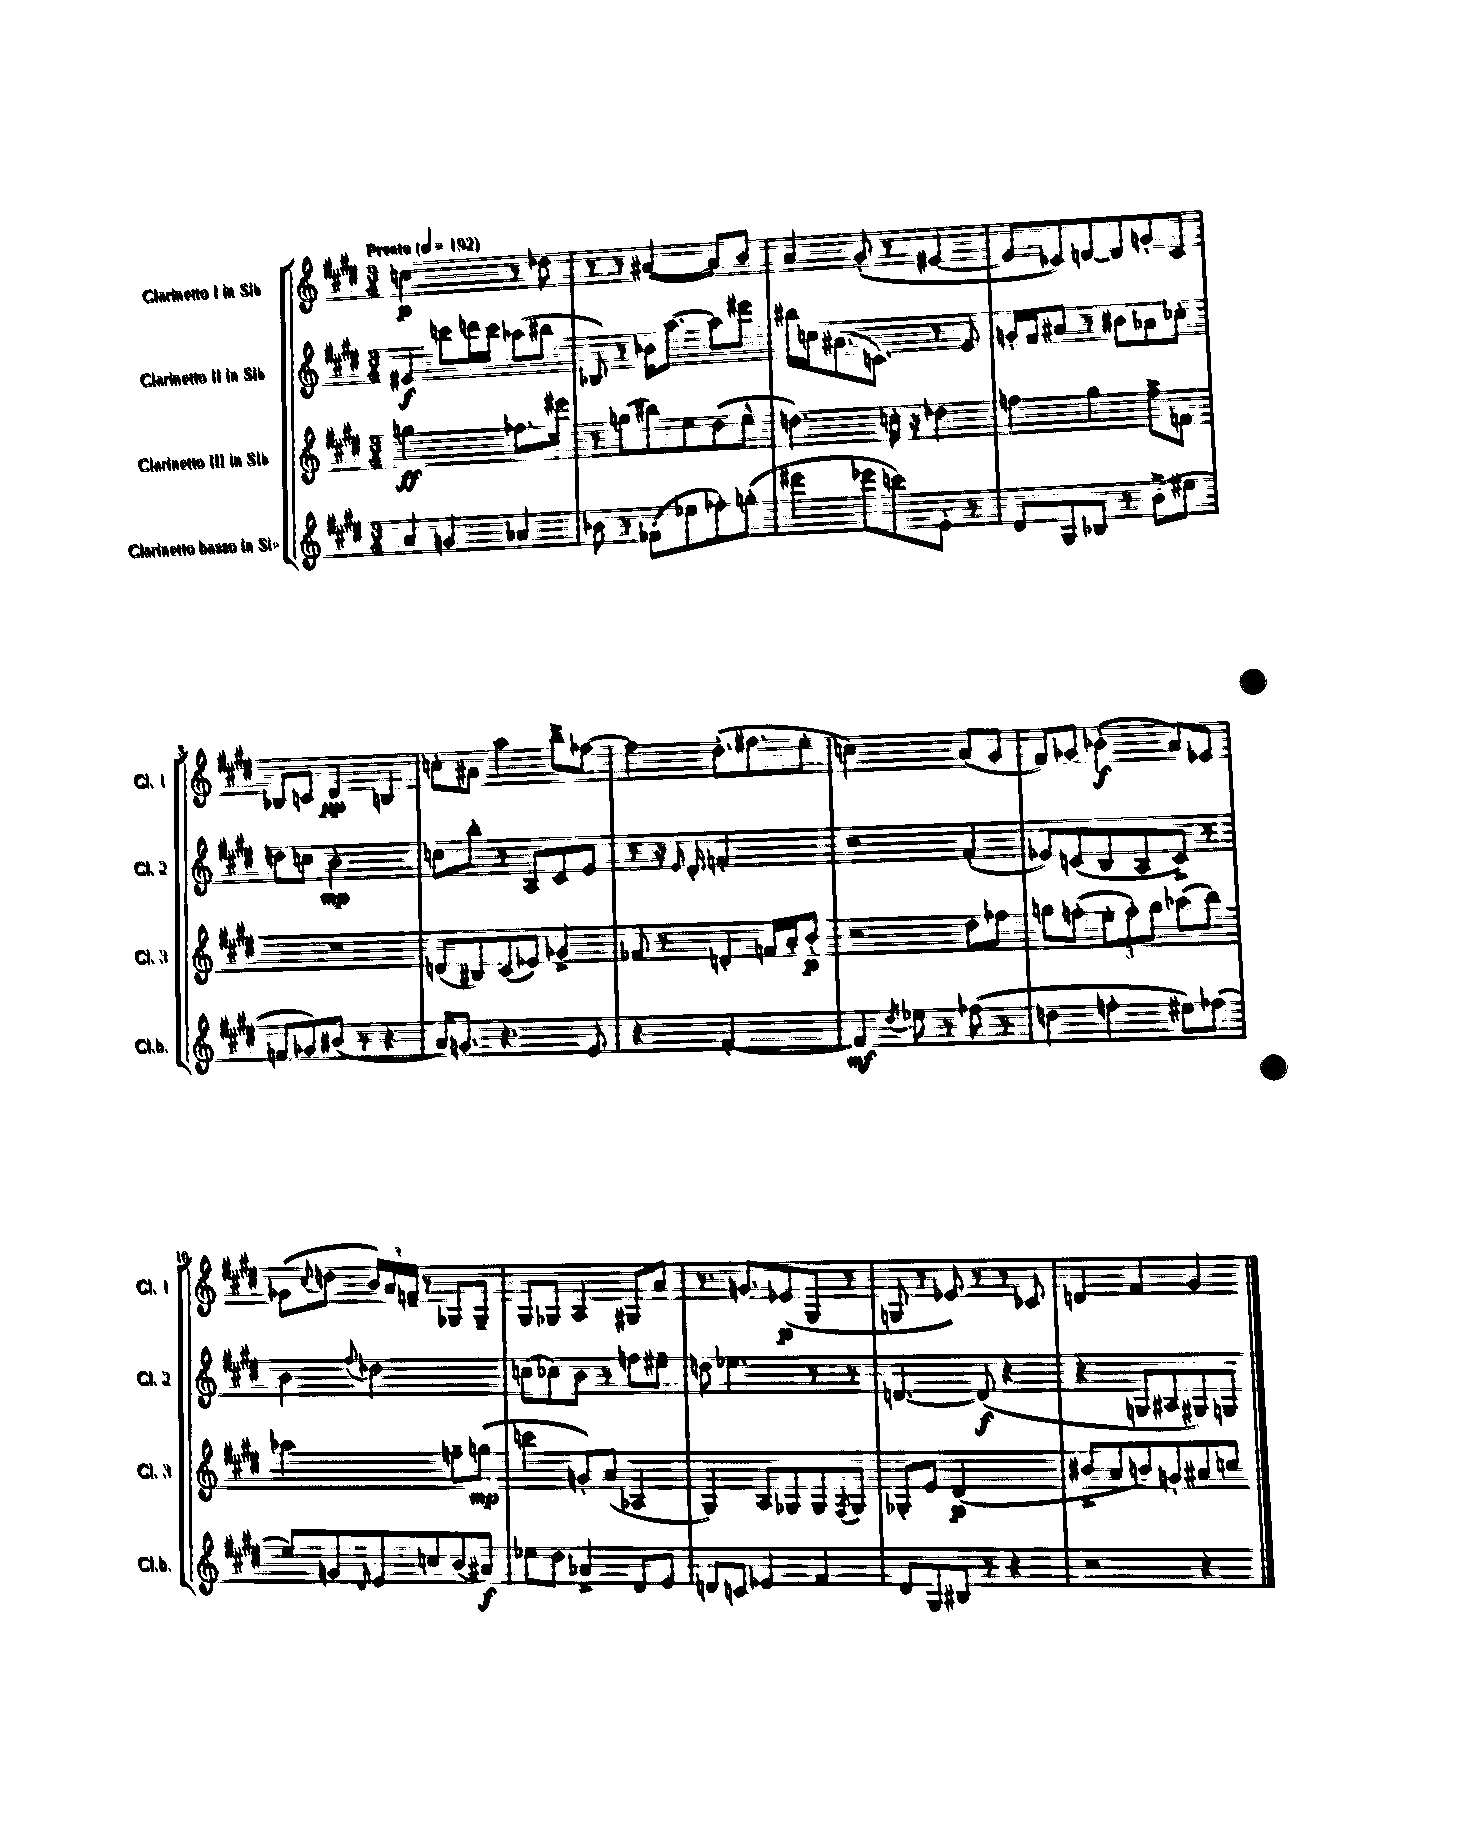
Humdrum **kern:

**kern	**dynam	**kern	**dynam	**kern	**dynam	**kern	**dynam
*part4	*part4	*part3	*part3	*part2	*part2	*part1	*part1
*staff4	*staff4	*staff3	*staff3	*staff2	*staff2	*staff1	*staff1
*I"Clarinetto basso in Si♭	*	*I"Clarinetto III in Si♭	*	*I"Clarinetto II in Si♭	*	*I"Clarinetto I in Si♭	*
*I'Cl.b.	*	*I'Cl. 3	*	*I'Cl. 2	*	*I'Cl. 1	*
*clefG2	*	*clefG2	*	*clefG2	*	*clefG2	*
*k[f#c#g#d#]	*	*k[f#c#g#d#]	*	*k[f#c#g#d#]	*	*k[f#c#g#d#]	*
*M3/4	*	*M3/4	*	*M3/4	*	*M3/4	*
*MM192	*	*MM192	*	*MM192	*	*MM192	*
=1	=1	=1	=1	=1	=1	=1	=1
!	!	!	!	!	!	!LO:TX:a:B:t=Presto	!
4a/	.	2ggn\	ff	4e#X/	f	2ccn\	p
4gn/	.	.	.	8cccn\L	.	.	.
.	.	.	.	16dddn\L	.	.	.
.	.	.	.	16ccc\JJ	.	.	.
4a-X/	.	8.ff-X\L	.	(8aa-X\L	.	8r	.
.	.	.	.	8bb#X\J	.	8dd-X\	.
.	.	16eee#X\Jk	.	.	.	.	.
=2	=2	=2	=2	=2	=2	=2	=2
8b-X\	.	8r	.	8B-X/)	.	8r	.
8r	.	(8ggn\L	.	8r	.	8r	.
(8f-X\L	.	8bb#X\)	.	16b-X\KL	.	([4a#X/	.
.	.	.	.	[8.aa\J	.	.	.
8ee-X\	.	8ee\	.	.	.	.	.
8ff-X'\)	.	(8dd#\	.	8aa\L]	.	8a#/L])	.
(8ggn'\J	.	8ee^^\J	.	8eee#X\J	.	8b/J	.
=3	=3	=3	=3	=3	=3	=3	=3
4eee#X\	.	4.ddn\)	.	16bb#X\LL	.	4a/	.
.	.	.	.	16ccn\J	.	.	.
.	.	.	.	(8.a#X\	.	.	.
8eee-X\L	.	.	.	.	.	(8g#'/	.
.	.	.	.	8.cn\J)	.	.	.
8cccn\)	.	16ccn'\	.	.	.	8r	.
.	.	16r	.	.	.	.	.
8e'\J	.	4dd-X\	.	8r	.	[4e#X/	.
8r	.	.	.	8e/	.	.	.
=4	=4	=4	=4	=4	=4	=4	=4
8d#/L	.	4ffn\	.	16gn'/LL	.	8e#/L]	.
.	.	.	.	16f#/J	.	.	.
8G#/	.	.	.	8a#X/J	.	8c-X/)	.
8B-X/J	.	4gg#\	.	8r	.	[8dn/	.
8r	.	.	.	8b#X\L	.	8d/]	.
(8b^\L	.	8ff^\L	.	8a-X\	.	8gn'/	.
8ee#X\J	.	8fn\J	.	8cc-X'\J	.	8c-/J	.
!!LO:LB:g=z
=5	=5	=5	=5	=5	=5	=5	=5
8fn/L	.	2.r	.	8ddn\L	.	8B-X/L	.
8g-X/)	.	.	.	8ccn\J	.	8cn/J	.
(8b#X/J	.	.	.	2b'\	mp	4d#/	pp
8r	.	.	.	.	.	.	.
4r	.	.	.	.	.	4Bn/	.
=6	=6	=6	=6	=6	=6	=6	=6
16a/KL)	.	(8dn/L	.	8ccn\L	.	8ccn'\L	.
8.gn/J	.	.	.	.	.	.	.
.	.	8B#X/)	.	8bb'\J	.	8a#X\J	.
4.r	.	(8c#/	.	8r	.	4aa\	.
.	.	8e-X/J)	.	8A/L	.	.	.
.	.	4g-X^/	.	8c#/	.	8bb^\L	.
8e/	.	.	.	8e/J	.	[8ff-X\J	.
=7	=7	=7	=7	=7	=7	=7	=7
4r	.	8f-X/	.	8r	.	4ff-\]	.
.	.	8r	.	16r	.	.	.
.	.	.	.	16qqe/	.	.	.
.	.	.	.	16d#'/	.	.	.
[2f#'/	.	4dn'/	.	2fn'/	.	(8.dd#'\L	.
.	.	.	.	.	.	8.ff#X\	.
.	.	16fn/LL	.	.	.	.	.
.	.	16a'/J	.	.	.	.	.
.	.	8b'/J	p	.	.	8ee'\J	.
=8	=8	=8	=8	=8	=8	=8	=8
4f#/]	mf	2r	.	2r	.	2ccn\)	.
8qdd#/	.	.	.	.	.	.	.
8ee-X\	.	.	.	.	.	.	.
8r	.	.	.	.	.	.	.
(8ff-X\	.	8dd#\L	.	(4f#'/	.	(8a/L	.
8r	.	8ff-X\J	.	.	.	8g#/J	.
=9	=9	=9	=9	=9	=9	=9	=9
4ddn\	.	8ggn\L	.	8e-X/L)	.	8f#/L)	.
.	.	(8ffn'\J	.	(8cn/	.	8g-X/J	.
4ffn'\	.	12ee'\L	.	8B/	.	(4b-X'\	f
.	.	12ff'\)	.	.	.	.	.
.	.	.	.	8A/	.	.	.
.	.	12gg\J	.	.	.	.	.
8ee#X\L)	.	(8aa-X\L	.	8c^/J)	.	8a/L)	.
(8ff-X\J	.	8bb\J)	.	8r	.	8e-X/J	.
!!LO:LB:g=z
=10	=10	=10	=10	=10	=10	=10	=10
8ee/L)	.	2aa-X\	.	4b\	.	(8g-X\L	.
.	.	.	.	.	.	8qqcc#/	.
8gn/	.	.	.	.	.	8ddn\J	.
16qqd#/	.	.	.	8qqff#/	.	.	.
8e/	.	.	.	2dd-X\	.	24b/LL)	.
.	.	.	.	.	.	24a/	.
.	.	.	.	.	.	24fn~/JJ	.
8ccn/	.	.	.	.	.	8r	.
(8b/	.	8ffn~\L	.	.	.	8G-X/L	.
8a#X/J)	f	(8ggn\J	mp	.	.	8G-~/J	.
=11	=11	=11	=11	=11	=11	=11	=11
8ee-X\L	.	4cccn\	.	(8ccn\L	.	8G#/L	.
8dd#\J	.	.	.	8cc-X\)	.	8G-X/J	.
4a-X^/	.	8gn'/L)	.	8b\J	.	4A/	.
.	.	(8a/J	.	8r	.	.	.
8d#/L	.	4A-X/	.	8ffn\L	.	8G#X/L	.
8e/J	.	.	.	8ee#X~\J	.	8a/J	.
=12	=12	=12	=12	=12	=12	=12	=12
8dn/L	.	4G#/)	.	8ddn\	.	8.r	.
8cn/J	.	.	.	4.ee-X\	.	.	.
.	.	.	.	.	.	8.gn/L	.
4e-X/	.	8A/L	.	.	.	.	.
.	.	8G-X/	.	.	.	(8e-X/	p
4f#/	.	8G-/	.	8r	.	8G#/J	.
.	.	8qF#/	.	.	.	.	.
.	.	8G-/J	.	8r	.	8r	.
=13	=13	=13	=13	=13	=13	=13	=13
8d#/L	.	8G-X'/L	.	[4.dn/	.	8Gn/	.
8G#/	.	8e/J	.	.	.	8r	.
8B#X/J	.	(2d#/	p	.	.	8e-X/)	.
8r	.	.	.	(8d/]	f	8r	.
4r	.	.	.	4r	.	8r	.
.	.	.	.	.	.	8c-X/	.
=14	=14	=14	=14	=14	=14	=14	=14
2r	.	8b#X^/L	.	4r	.	4dn/	.
.	.	8a/	.	.	.	.	.
.	.	8bn/)	.	8Gn/L	.	4f#/	.
.	.	8gn'/	.	8A#X/	.	.	.
4r	.	8a#X/	.	8G#X/)	.	4g#/	.
.	.	8ccn/J	.	8Gn/J	.	.	.
==	==	==	==	==	==	==	==
*-	*-	*-	*-	*-	*-	*-	*-
